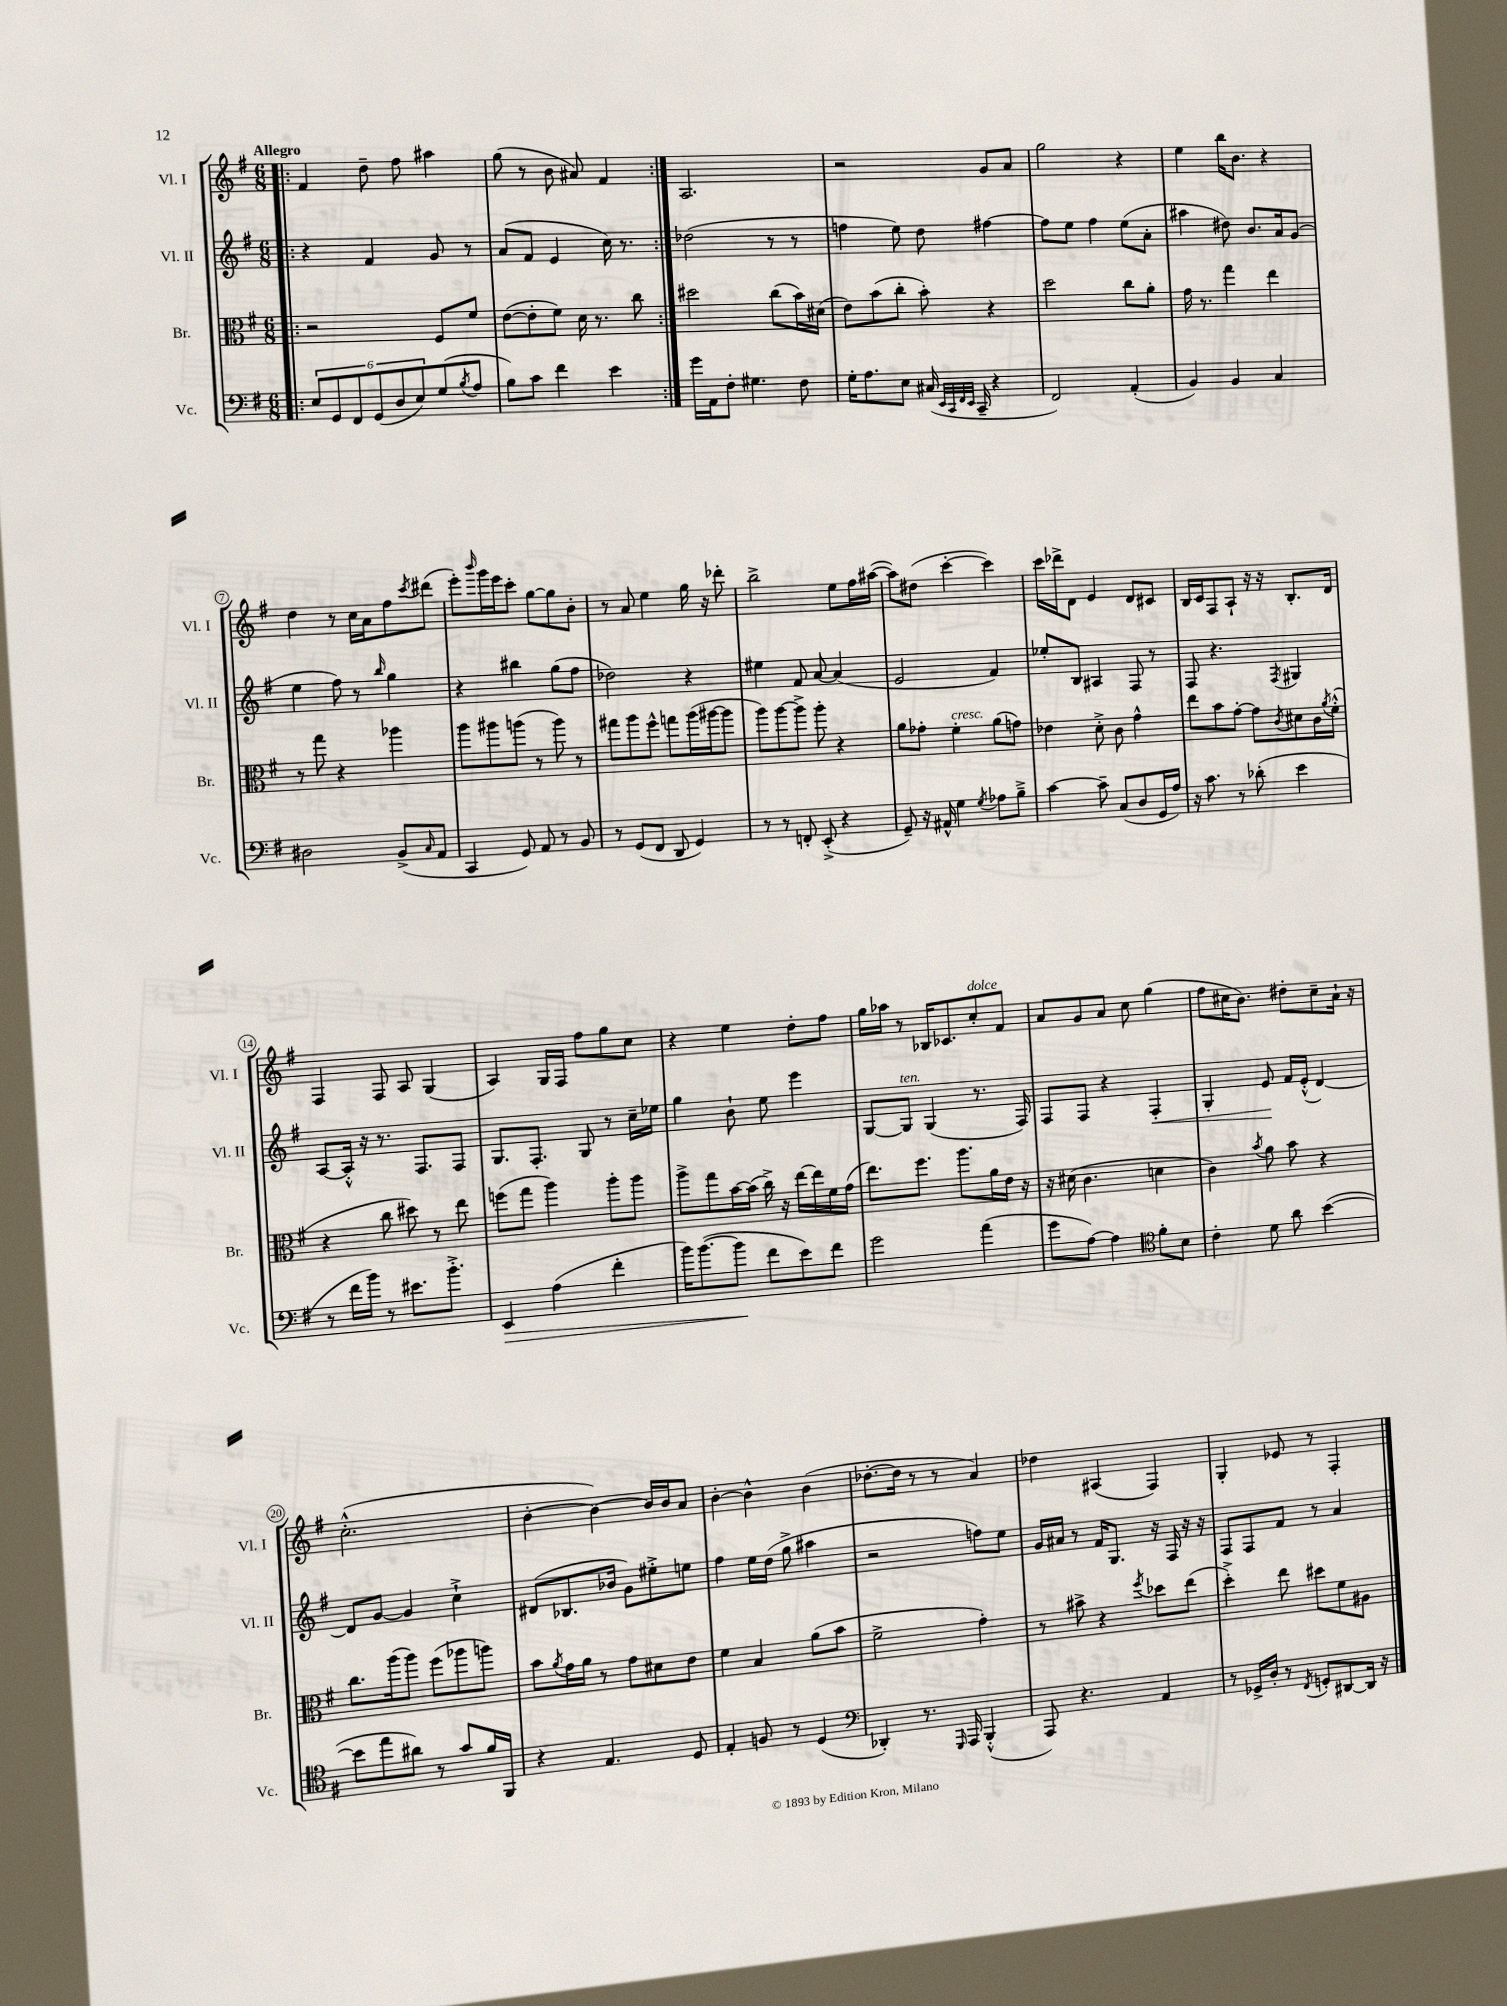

**kern	**dynam	**kern	**kern	**dynam	**kern
*part4	*part4	*part3	*part2	*part2	*part1
*staff4	*staff4	*staff3	*staff2	*staff2	*staff1
*I"Vc.	*	*I"Br.	*I"Vl. II	*	*I"Vl. I
*I'Vc.	*	*I'Br.	*I'Vl. II	*	*I'Vl. I
*clefF4	*	*clefC3	*clefG2	*	*clefG2
*k[f#]	*	*k[f#]	*k[f#]	*	*k[f#]
*M6/8	*	*M6/8	*M6/8	*	*M6/8
=1!|:	=1!|:	=1!|:	=1!|:	=1!|:	=1!|:
!	!	!	!	!	!LO:TX:a:B:t=Allegro
12E/L	.	2r	4r	.	4f#/
12GG/	.	.	.	.	.
12FF#/	.	.	.	.	.
(12GG/	.	.	4f#/	.	8dd~\
12D/	.	.	.	.	.
.	.	.	.	.	8ff#\
12E/)	.	.	.	.	.
(8G/	.	8F#/L	8g/	.	4aa#X\
8qB/	.	.	.	.	.
8A/J	.	8f#/J	8r	.	.
=2	=2	=2	=2	=2	=2
8B\L)	.	([8e\L	(8a/L	.	(8gg\
8c\J	.	8e'\]	8f#/J	.	8r
4f#\	.	8f#\J)	4e/	.	8b\
.	.	16d\	.	.	8a#X/)
.	.	8.r	.	.	.
4e\	.	.	16cc\)	.	4f#/
.	.	.	8.r	.	.
.	.	8cc\	.	.	.
=3:|!	=3:|!	=3:|!	=3:|!	=3:|!	=3:|!
16g\LL	.	2dd#X\	(2dd-X\	.	2.A/
16AA\J	.	.	.	.	.
8F#'\J	.	.	.	.	.
4.G#X\	.	.	.	.	.
.	.	(8cc\L	8r	.	.
8F#\	.	16b\L)	8r	.	.
.	.	(16d#X\JJ	.	.	.
=4	=4	=4	=4	=4	=4
16G'\KL	.	8e\L)	4ffn\	.	2r
8.A\	.	.	.	.	.
.	.	(8b\	.	.	.
8E\J	.	8cc'\J	8ee\)	.	.
(16C#X/	.	8b'\)	8dd\	.	.
32qqEE/LLL	.	.	.	.	.
32qqCC/	.	.	.	.	.
32qqFF#/	.	.	.	.	.
32qqEE/JJJ	.	.	.	.	.
16CC~/	.	.	.	.	.
4r	.	4r	[4ff#X\	.	8g/L
.	.	.	.	.	8a/J
=5	=5	=5	=5	=5	=5
2FF#/)	.	2dd\	8ff#\L]	.	2gg\
.	.	.	8ee\J	.	.
.	.	.	4ff#\	.	.
(4AA'/	.	8cc\L	(8ee\L	.	4r
.	.	8a'\J	8a'\J	.	.
=6	=6	=6	=6	=6	=6
4BB/)	.	16g\	4aa#X\	.	4ee\
.	.	8.r	.	.	.
4BB/	.	4gg\	8dd#X\)	.	16bb\KL
.	.	.	.	.	8.b\J
.	.	.	8.b/L	.	.
4C/	.	4ee\	.	.	4r
.	.	.	16a/k	.	.
.	.	.	(8g/J	.	.
!!LO:LB:g=z
=7	=7	=7	=7	=7	=7
2D#X\	.	8r	4ee\	.	4dd\
.	.	8gg\	.	.	.
.	.	4r	8ff#\)	.	8r
.	.	.	8r	.	16cc\LL
.	.	.	.	.	16a\J
.	.	.	16qqbb/	.	.
(8BB^/L	.	4aa-X\	4gg\	.	8ff#\
16qqC/	.	.	.	.	8qccc/
8AA/J	.	.	.	.	(8ddd#X\J
=8	=8	=8	=8	=8	=8
4CC/	.	8aa\L	4r	.	8eee'\L)
.	.	.	.	.	16qqbbb/
.	.	8aa#X\	.	.	16ggg\L
.	.	.	.	.	16eee\J
8GG/)	.	(8aan\J	4bb#X\	.	8ccc'\J
8AA/	.	8r	.	.	[8gg\L
8r	.	8aa\)	(8gg\L	.	8gg\]
8BB/	.	8r	8ff#\J	.	8b'\J
=9	=9	=9	=9	=9	=9
8r	.	8gg#X\L	2dd-X\)	.	8r
(8GG/L	.	8aa\	.	.	8a/
8FF#/J	.	8ff#^^\J	.	.	4ee\
8DD/	.	8ggn\L	.	.	.
4GG/)	.	(16aa\L	4r	.	16gg\
.	.	[16aa#X\J	.	.	16r
.	.	8aa#\J]	.	.	8ddd-X'\
=10	=10	=10	=10	=10	=10
8r	.	8aa\L)	4ee#X\	.	2bb^\
8r	.	[8aa\	.	.	.
8FFn'/	.	8aa^\J]	8f#/	.	.
(8EE'^/	.	8aa'\	[8a/	.	.
4r	.	4r	(4a/]	.	8ee\L
.	.	.	.	.	16ff#\L
.	.	.	.	.	([16aa#X\JJ
=11	=11	=11	=11	=11	=11
8GG~/)	.	8a\L	2e/	.	8aa#\L])
16r	.	8g-X'\J	.	.	(8dd#X\J
16AA#X^^/	.	.	.	.	.
!	!	!LO:TX:a:i:t=cresc.	!	!	!
4G\	.	4f#'\	.	.	[4ccc'\
8qG/	.	.	.	.	.
8A-X\L	.	(8a\L	4f#/)	.	4ccc\])
8B~^\J	.	8gn\J)	.	.	.
=12	=12	=12	=12	=12	=12
[4c\	.	4e-X\	8ee-X'/L	.	16ccc\LL
.	.	.	.	.	16ddd-X^\J
.	.	.	8B/J	.	8d\J
8c~\]	.	8d'^\	4A#X/	.	4e/
(8C/L	.	8c\	.	.	.
8D/	.	4g^^\	8F#/	.	8d/L
16GG/L	.	.	8r	.	8c#X/J
16A/JJ)	.	.	.	.	.
=13	=13	=13	=13	=13	=13
16r	.	8ee\L	8F#/	.	16B/LL
8.c\	.	.	.	.	16c/J
.	.	8b\	4.r	.	8F#/
8r	.	[8g'\J	.	.	8A`/J
(8d-X'\	.	8g\L]	.	.	16r
.	.	.	.	.	16r
.	.	8qc/	8qF#/	.	.
4e\	.	8d#X\	4G#X/	.	8.B'/L
.	.	16c\L	.	.	.
.	.	8qa/	.	.	.
.	.	(16f#'^^\JJ	.	.	16d/Jk
!!LO:LB:g=z
=14	=14	=14	=14	=14	=14
8r	.	4r	[8A/L	.	4F#/
16f#\LL	.	.	16A'^^/Jk]	.	.
16b\JJ)	.	.	16r	.	.
8r	.	8cc\	8.r	.	8F#/
8.e#X\L	.	8dd#X\)	.	.	8A/
.	.	.	8.F#/L	.	.
.	.	8r	.	.	(4G/
8.b'^\J	.	.	.	.	.
.	.	8ee\	8F#/J	.	.
=15	=15	=15	=15	=15	=15
!	!LO:HP:b	!	!	!	!
4EE/	>	(8ffn\L	8.G/L	.	4A/)
.	.	8gg\J	.	.	.
.	.	.	8.F#'/J	.	.
(4A\	.	4aa\)	.	.	16G/LL
.	.	.	.	.	16F#/JJ
.	.	.	8G/	.	8ff#\L
4f#'\	.	8aa'\L	8r	.	8gg\
.	.	8aa\J	16cc~\LL	.	8cc\J
.	.	.	16ee-X\JJ	.	.
=16	=16	=16	=16	=16	=16
16b\KL)	.	8aa^\L	4gg\	.	4r
([8.b\	.	.	.	.	.
.	.	8gg\	.	.	.
8b\J]	.	[16b\L	8b`\	.	4ee\
.	.	(16b\JJ]	.	.	.
8f#\L	]	16cc^\)	8ee\	.	.
.	.	16r	.	.	.
8e\)	.	[16ee\LL	4eee\	.	8dd'\L
.	.	16ee\]	.	.	.
8f#\J	.	16f#\	.	.	8ff#\J
.	.	(16g\JJ	.	.	.
=17	=17	=17	=17	=17	=17
2g\	.	8.ee\L)	[8G/L	.	16gg\LL
.	.	.	.	.	16aa-X\JJ
!	!	!	!LO:TX:a:i:t=ten.	!	!
.	.	.	8G/J]	.	8r
.	.	8.ff#\J	.	.	.
.	.	.	(4G/	.	16B-X/KL
.	.	.	.	.	8.c-X/
.	.	8.aa\L	.	.	.
!	!	!	!	!	!LO:TX:a:i:t=dolce
(4a\	.	.	8.r	.	8cc'/
.	.	16a\L	.	.	.
.	.	16e\JJ	.	.	8f#/J
.	.	16r	16F#/)	.	.
=18	=18	=18	=18	=18	=18
8g\L	.	16r	8F#/L	.	8a/L
.	.	(16d#X\	.	.	.
[8A\J)	.	4.c\	8F#/J	.	8g/
4A\]	.	.	4r	.	8a/J
.	.	.	.	.	8cc\
*clefC4	*	*	*	*	*
!	!	!	!	!LO:HP:b	!
8f#'\L	.	4dn\	4F#'/	<	(4gg\
8B\J	.	.	.	.	.
=19	=19	=19	=19	=19	=19
4c'\	.	4c\)	4G'/	.	8ff#\L
.	.	.	.	.	16cc#X\K
.	.	.	.	.	8.b\J)
.	.	8qb/	.	.	.
8d\	.	8a\	8e/	.	.
8a\	.	8b\	16f#/LL	[	8dd#X'\L
.	.	.	(16e'^^/JJ	.	.
([4b\	.	4r	[4d/)	.	8cc#~\
.	.	.	.	.	16a`\Jk
.	.	.	.	.	16r
!!LO:LB:g=z
=20	=20	=20	=20	=20	=20
8b\L]	.	8.cc\L	8d/L]	.	(2.cc'^^\
8ee\	.	.	[8g/J	.	.
.	.	(16aa\k	.	.	.
8a#X\J)	.	8aa\J)	4g/]	.	.
8r	.	(8ff#\L	.	.	.
8g/L	.	8aa-X\	4cc`^\	.	.
16f#/L	.	8aan\J)	.	.	.
16FF#/JJ	.	.	.	.	.
=21	=21	=21	=21	=21	=21
4r	.	8b\L	(8d#X/L	.	[4b'\
.	.	8qa/	.	.	.
.	.	16g\L	8.B-X/	.	.
.	.	16a\JJ	.	.	.
4.E/	.	8r	.	.	4b\_)
.	.	.	16b-X/Jk	.	.
.	.	8g\L	8g\L)	.	.
.	.	8d#X\	8ee#X'^\	.	16b/LL]
.	.	.	.	.	16b/J
8D/	.	8e\J	8een\J	.	8a/J
=22	=22	=22	=22	=22	=22
4E'/	.	4f#\	4ff#\	.	[4b'\
8Fn/	.	4B/	16ee\LL	.	4b^^\]
.	.	.	(16dd\JJ	.	.
8r	.	.	8gg^\	.	.
(4D/	.	(8a\L	4aa#X\	.	(4b\
.	.	8b\J	.	.	.
=23	=23	=23	=23	=23	=23
*clefF4	*	*	*	*	*
4DD-X'/)	.	2f#^\	2r	.	[8.dd-X'\L
.	.	.	.	.	16dd-\Jk]
8.r	.	.	.	.	8r
.	.	.	.	.	8r
16qqGGG/	.	.	.	.	.
16AAA/	.	.	.	.	.
(4BBB'^^/	.	4g'\)	8ffn\L)	.	4a/)
.	.	.	8ee\J	.	.
=24	=24	=24	=24	=24	=24
8AAA/)	.	8r	16g/LL	.	4dd-X\
.	.	.	16a#X/JJ	.	.
4.r	.	8b#X^\	8r	.	.
.	.	4r	16f#/KL	.	(4A#X/
.	.	.	8.G/J	.	.
.	.	8qff#/	.	.	.
4AA/	.	8dd-X\L	16r	.	4F#/)
.	.	.	16F#/	.	.
.	.	(8ee\J	16r	.	.
.	.	.	16r	.	.
=25	=25	=25	=25	=25	=25
8r	.	4dd'^\)	8F#/L	.	4G'/
16GG-X^/LL	.	.	8F#/	.	.
16D'/JJ	.	.	.	.	.
8r	.	8ee\	8f#/J	.	8e-X/
8qFF#/	.	.	.	.	.
8GGn'/L	.	8dd#X\L	8r	.	8r
[8DD#X/	.	8f#\	4a/	.	4F#'/
16DD#/Jk]	.	8A#X\J	.	.	.
16r	.	.	.	.	.
==	==	==	==	==	==
*-	*-	*-	*-	*-	*-
